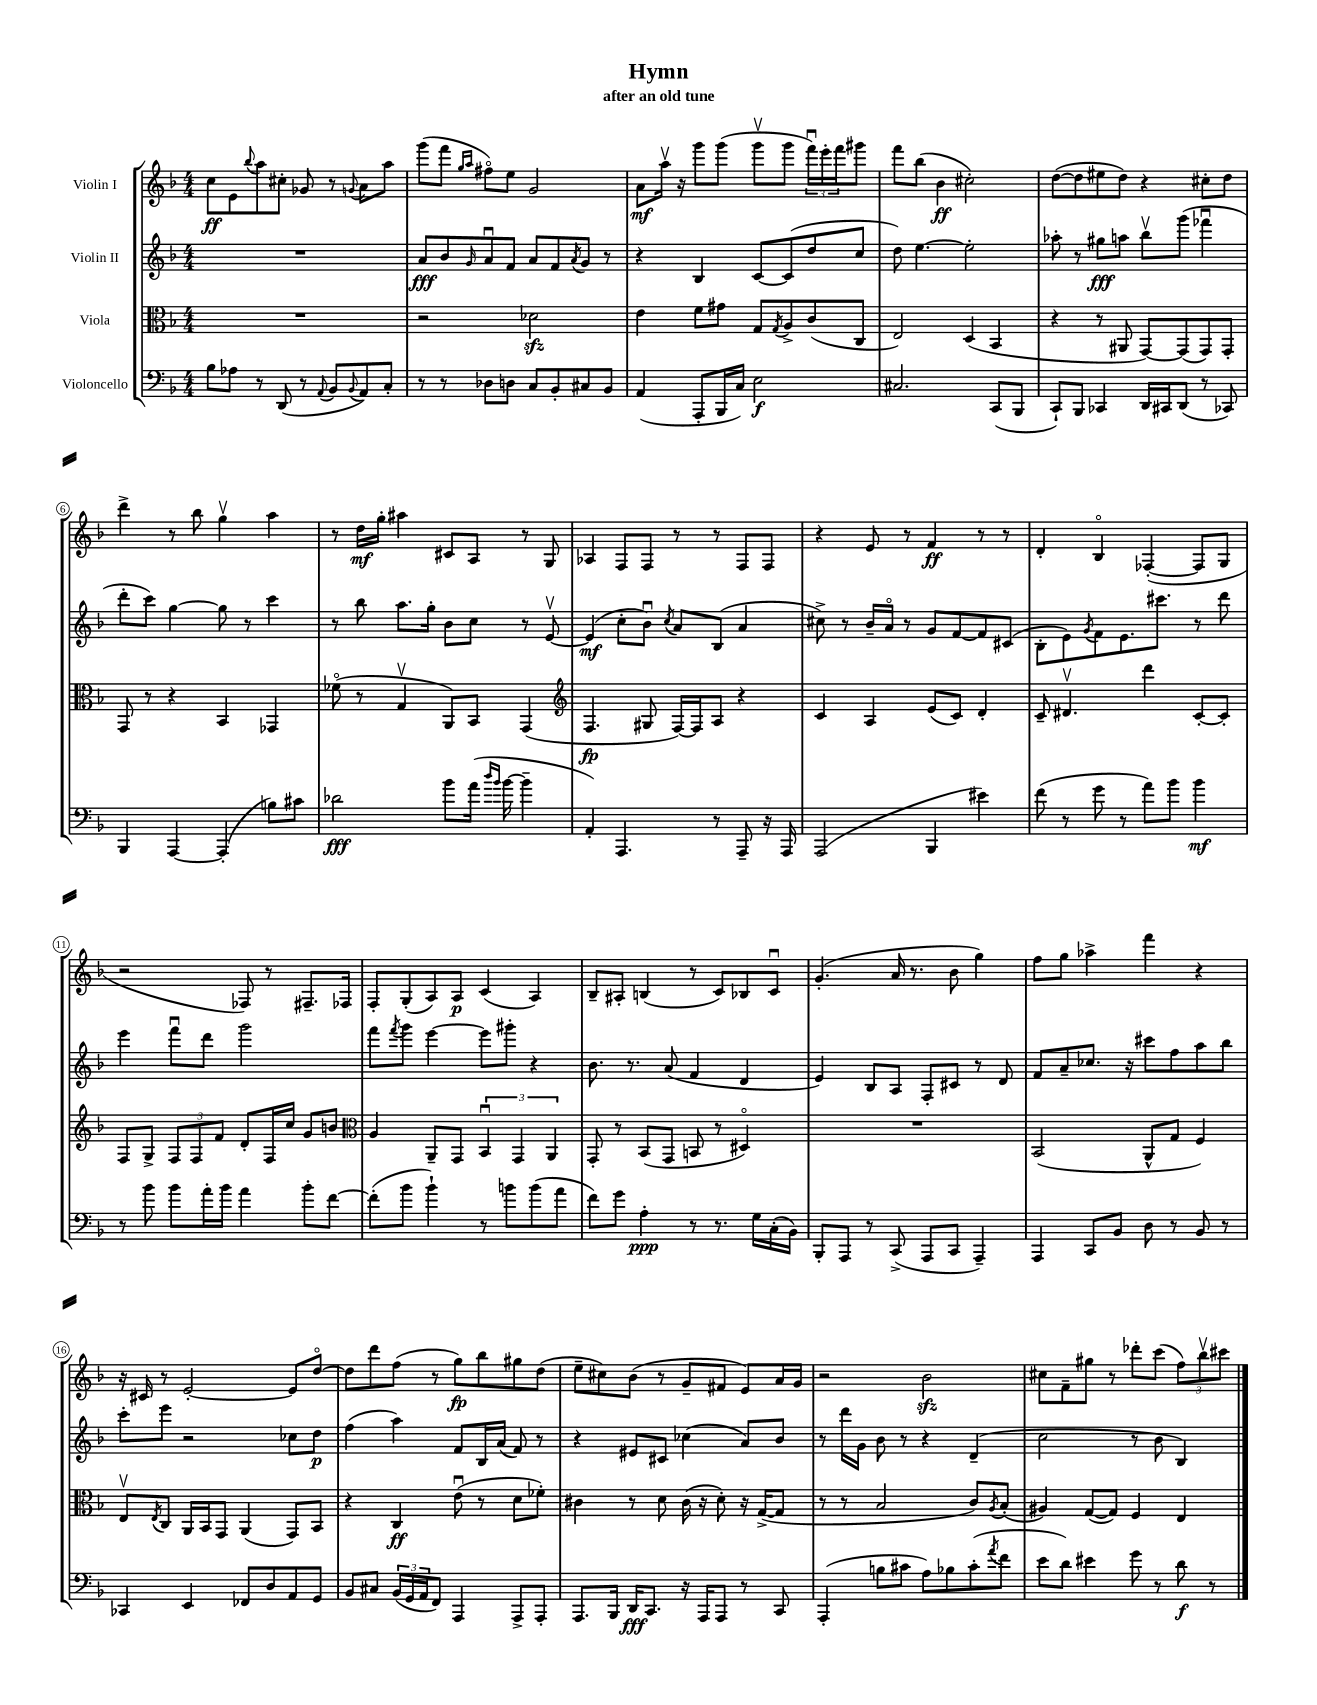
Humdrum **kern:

**kern	**kern	**kern	**kern
*staff4	*staff3	*staff2	*staff1
*clefF4	*clefC3	*clefG2	*clefG2
*k[b-]	*k[b-]	*k[b-]	*k[b-]
*M4/4	*M4/4	*M4/4	*M4/4
8B-	1r	1r	8cc
8A-	.	.	8e
.	.	.	8qqbb-
8r	.	.	8aa
(8DD	.	.	8cc#'
8r	.	.	8g-
8qqAA	.	.	.
8BB-	.	.	8r
8qqBB-	.	.	8qqg
8AA)	.	.	8a
8C'	.	.	8aa
=	=	=	=
8r	2r	8a	(8ggg
8r	.	8b-	8fff
.	.	.	16qqgg
.	.	16qqg	16qqaa
8D-	.	8au	8ff#o)
8D	.	8f	8ee
8C	2d-	8a	2g
8BB-'	.	8f	.
.	.	8qa	.
8C#	.	8g	.
8BB-	.	8r	.
=	=	=	=
(4AA	4e	4r	8a
.	.	.	16aav
.	.	.	16r
8AAA'	8f	4B-	8ggg
16BBB-	8g#	.	(8ggg
16C)	.	.	.
2E	8G	[8c	8gggv
.	8qG	.	.
.	8A^	(8c]	8ggg
.	(8c	8dd	24fffu)
.	.	.	24eee'
.	.	.	24fff
.	8C	8cc	8ggg#
=	=	=	=
2.C#	2E)	8dd)	8fff
.	.	[4.ee	(8bb-
.	.	.	4b-
.	(4D	2ee']	2cc#')
(8CC	4BB-	.	.
8BBB-	.	.	.
=	=	=	=
8CC`)	4r	8aa-'	([8dd
8BBB-	.	8r	8dd]
4CC-	8r	8gg#	8ee#
.	8AA#	8aa	8dd)
16DD	[8GG)	8bb-v	4r
16CC#	.	.	.
(8DD	(8GG]	(8ggg	.
8r	8GG)	4fff-u	8cc#'
8CC-)	8GG'	.	8dd
=	=	=	=
4BBB-	8GG	8ddd'	4ddd^
.	8r	8ccc)	.
[4AAA	4r	[4gg	8r
.	.	.	8bb-
(4AAA']	4BB-	8gg]	4ggv
.	.	8r	.
8B)	4GG-	4ccc	4aa
8c#	.	.	.
=	=	=	=
2d-	(8f-o	8r	8r
.	8r	8bb-	16dd
.	.	.	16gg'
.	4Gv	8.aa	4aa#
.	.	16gg'	.
8b-	8AA)	8b-	8c#
(16a	8BB-	8cc	8A
16qqdd	.	.	.
16qqb-	.	.	.
[16b-	.	.	.
4b-~]	(4GG	8r	8r
.	.	[8ev	8G
=	=	=	=
*	*clefG2	*	*
4AA')	4.F	(4e]	4A-
4.AAA	.	8cc'	8F
.	8G#	8b-u)	8F
.	.	8qcc	.
.	[16F)	8a	8r
.	16F]	.	.
8r	8A	(8B-	8r
8AAA~	4r	4a	8F
16r	.	.	8F
16AAA	.	.	.
=	=	=	=
(2AAA	4c	8cc#^)	4r
.	.	8r	.
.	4A	16b-~	8e
.	.	16ao	.
.	.	8r	8r
4BBB-	(8e	8g	4f
.	8c)	[8f	.
4e#)	4d'	8f]	8r
.	.	(8c#	8r
=	=	=	=
(8f	8c~	8B-'	4d'
8r	4.d#v	8e)	.
.	.	8qg	.
8g	.	8f	4B-o
8r	.	8.e	.
8a)	4ddd	.	([4F-'
.	.	8.ccc#	.
8b-	.	.	.
4b-	[8c'	8r	8F-]
.	8c']	8ddd	8G
=	=	=	=
8r	8F	4eee	2r
8b-	8G^	.	.
8b-	12F	8fffu	.
.	12F	.	.
16a'	.	8ddd	.
.	12f	.	.
16b-	.	.	.
4a	8d'	2ggg	8F-)
.	16F	.	8r
.	16cc	.	.
8b-'	8g	.	8.F#~
[8f	8b	.	.
.	.	.	16F-
=	=	=	=
*	*clefC3	*	*
(8f']	4A	8fff	8F'
.	.	8qfff	.
8b-	.	8ggg	(8G'
4b-`)	8AA~	[4eee	8A)
.	8GG	.	8A
8r	6BB-u	8eee]	(4c
8b	.	8ggg#'	.
.	6GG	.	.
(8b	.	4r	4A)
.	6AA	.	.
8a	.	.	.
=	=	=	=
8f)	8GG'	8.b-	8B-~
8g	8r	.	8A#'
.	.	8.r	.
4A'	(8BB-	.	(4B
.	8GG	(8a	.
8r	8BB	4f	8r
8.r	8r	.	8c)
.	4D#o)	4d	8B-
16G	.	.	.
(16C'	.	.	8cu
16BB-)	.	.	.
=	=	=	=
8BBB-'	1r	4e)	(4.g'
8AAA	.	.	.
8r	.	8B-	.
(8CC^	.	8A	16a
.	.	.	8.r
8AAA	.	8F'	.
8CC	.	8c#	8b-
4AAA~)	.	8r	4gg)
.	.	8d	.
=	=	=	=
4AAA	(2BB-	8f	8ff
.	.	8a~	8gg
8CC	.	8.cc-	4aa-^
8BB-	.	.	.
.	.	16r	.
8D	8AA^^	8ccc#	4fff
8r	8G	8ff	.
8BB-	4F)	8aa	4r
8r	.	8bb-	.
=	=	=	=
4CC-	8Ev	8ccc'	16r
.	.	.	16c#
.	8qE	.	.
.	8C	8eee	8r
4EE	16AA	2r	[2e'
.	16BB-	.	.
.	8GG	.	.
8FF-	(4AA	.	.
8D	.	.	.
8AA	8GG)	8cc-	8e]
8GG	8BB-	8dd	[8ddo
=	=	=	=
8BB-	4r	(4ff	8dd]
8C#	.	.	8ddd
(24BB-	4C	4aa)	(8ff
24GG	.	.	.
24AA	.	.	.
8FF)	.	.	8r
4AAA	(8eu	8f	8gg)
.	8r	16B-	8bb-
.	.	(16a	.
8AAA^	8d	8f)	8gg#
8AAA'	8f-')	8r	(8dd
=	=	=	=
8.AAA	4c#	4r	8ee~
.	.	.	8cc#)
16BBB-	.	.	.
16DD	8r	8e#	(8b-
8.CC	.	.	.
.	8d	8c#	8r
16r	(16c#	(4cc-	8g~
16AAA	16r	.	.
8AAA	8d')	.	8f#
8r	16r	8a)	8e)
.	([16G^	.	.
8CC	8G]	8b-	16a
.	.	.	16g
=	=	=	=
(4AAA'	8r	8r	2r
.	8r	16ddd	.
.	.	16g	.
8B	2B-	8b-	.
8c#	.	8r	.
8A)	.	4r	2b-
8B-	.	.	.
(8c#'	8c)	(4d~	.
8qa	8qA	.	.
8f	(8B-'	.	.
=	=	=	=
8e	4A#)	2cc	8cc#
8d)	.	.	8f~
4e#	([8G	.	8gg#
.	8G])	.	8r
8g	4F	8r	8ddd-'
8r	.	8b-	(8ccc
8d	4E	4B-)	12ff)
.	.	.	12bb-v
8r	.	.	.
.	.	.	12ccc#
==	==	==	==
*-	*-	*-	*-
